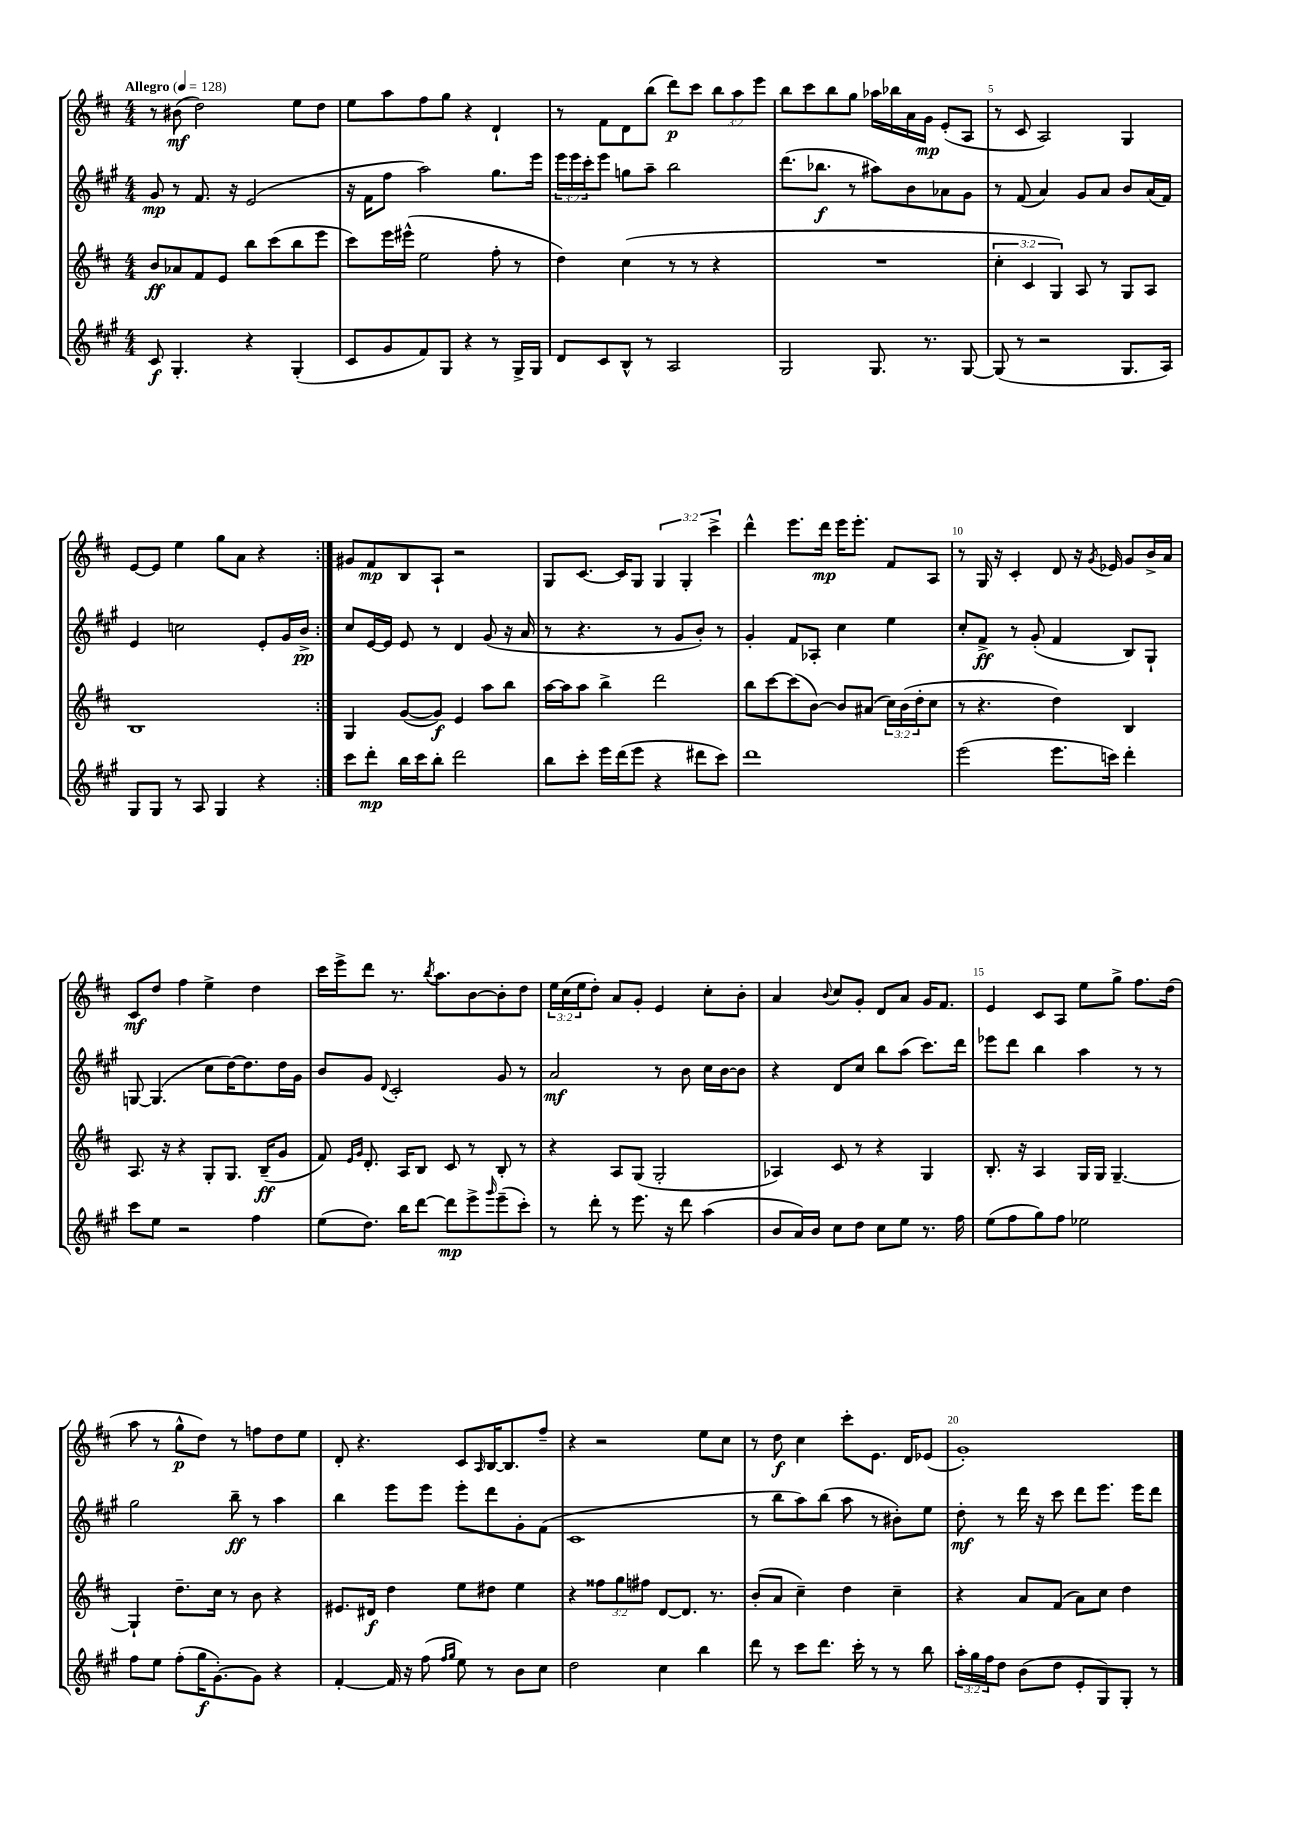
<<
\new StaffGroup <<
\new Staff = "s0" {
    \clef treble \key d \major \numericTimeSignature \time 4/4 \override Staff.TupletNumber.text = #tuplet-number::calc-fraction-text \tempo "Allegro" 4 = 128
    \repeat volta 2 { r8 bis'8\mf( d''2) e''8 d''8 |
    e''8 a''8 fis''8 g''8 r4 d'4-! |
    r8 fis'8 d'8 b''8( d'''8\p) cis'''8 \tuplet 3/2 { b''8 a''8 e'''8 } |
    b''8 cis'''8 b''8 g''8 aes''16 bes''16 a'16 g'16\mp e'8-.( a8 |
    r8 cis'8 a2) g4 |
    e'8~ e'8 e''4 g''8 a'8 r4 | }
    gis'8 fis'8\mp b8 a8-! r2 |
    g8 cis'8.~ cis'16 g8 \tuplet 3/2 { g4 g4-. cis'''4-> } |
    d'''4-^ e'''8. d'''16\mp e'''16 e'''8.-. fis'8 a8 |
    r8 g16 r16 cis'4-. d'8 r16 \acciaccatura { g'8 } ees'16 g'8 b'16-> a'16 |
    cis'8\mf d''8 fis''4 e''4-> d''4 |
    cis'''16 e'''16-> d'''8 r8. \acciaccatura { b''8 } a''8. b'8~ b'8-. d''8 |
    \tuplet 3/2 { e''16 cis''16( e''16 } d''8-.) a'8 g'8-. e'4 cis''8-. b'8-. |
    a'4 \appoggiatura { b'8 } cis''8 g'8-. d'8 a'8 g'16 fis'8. |
    e'4 cis'8 a8 e''8 g''8-> fis''8. d''16( |
    a''8 r8 g''8-^\p d''8) r8 f''8 d''8 e''8 |
    d'8-. r4. cis'8 \grace { a16 } b16~ b8. fis''8-- |
    r4 r2 e''8 cis''8 |
    r8 d''8\f cis''4 cis'''8-. e'8. d'16 ees'8( |
    g'1-.) \bar "|." |
}
\new Staff = "s1" {
    \clef treble \key a \major \numericTimeSignature \time 4/4 \override Staff.TupletNumber.text = #tuplet-number::calc-fraction-text
    \repeat volta 2 { gis'8\mp r8 fis'8. r16 e'2( |
    r16 fis'16 fis''8 a''2) gis''8. e'''16 |
    \tuplet 3/2 { e'''16 e'''16 cis'''16-. } e'''8 g''8 a''8-- b''2 |
    d'''8.( bes''8.\f r8 ais''8) b'8 aes'8 gis'8 |
    r8 fis'8( a'4) gis'8 a'8 b'8 a'16( fis'16) |
    e'4 c''2 e'8-. gis'16 b'16->\pp | }
    cis''8 e'16~ e'16 e'8 r8 d'4 gis'8( r16 a'16 |
    r8 r4. r8 gis'8 b'8-.) r8 |
    gis'4-. fis'8 aes8-. cis''4 e''4 |
    cis''8-. fis'8->\ff r8 gis'8-.( fis'4 b8) gis8-! |
    g8~ g4.( cis''8 d''16~) d''8. d''16 gis'16 |
    b'8 gis'8 \appoggiatura { d'8 } cis'2-. gis'8 r8 |
    a'2\mf r8 b'8 cis''16 b'16~ b'8 |
    r4 d'8 cis''8 b''8 a''8( cis'''8.) d'''16 |
    ees'''8 d'''8 b''4 a''4 r8 r8 |
    gis''2 b''8--\ff r8 a''4 |
    b''4 e'''8 e'''8 e'''8-. d'''8 gis'8-. fis'8( |
    cis'1 |
    r8 b''8 a''8) b''8( a''8 r8 bis'8-.) e''8 |
    d''8-.\mf r8 d'''16 r16 cis'''8 d'''8 e'''8. e'''16 d'''8 \bar "|." |
}
\new Staff = "s2" {
    \clef treble \key d \major \numericTimeSignature \time 4/4 \override Staff.TupletNumber.text = #tuplet-number::calc-fraction-text
    \repeat volta 2 { b'8\ff aes'8 fis'8 e'8 b''8 cis'''8( b''8 e'''8 |
    cis'''8) e'''16 eis'''16-^( e''2 fis''8-. r8 |
    d''4) cis''4( r8 r8 r4 |
    R1 |
    \tuplet 3/2 { cis''4-. cis'4 g4) } a8 r8 g8 a8 |
    b1 | }
    g4 g'8~( g'8\f) e'4 a''8 b''8 |
    a''16~ a''16 a''8 b''4-> d'''2 |
    b''8 cis'''8~ cis'''8( b'8~) b'8 ais'8( \tuplet 3/2 { cis''16) b'16( d''16-. } cis''8 |
    r8 r4. d''4) b4 |
    a8. r16 r4 g8-. g8. b16--\ff( g'8 |
    fis'8) \grace { e'16 g'16 } d'8.-. a16 b8 cis'8 r8 b8-. r8 |
    r4 a8 g8( g2-. |
    aes4) cis'8 r8 r4 g4 |
    b8.-. r16 a4 g16 g16 g4.~-- |
    g4-! d''8.-- cis''16 r8 b'8 r4 |
    eis'8. dis'16\f d''4 e''8 dis''8 e''4 |
    r4 \tuplet 3/2 { fisis''8 g''8 fis''8 } d'8~ d'8. r8. |
    b'8-.( a'8 cis''4--) d''4 cis''4-- |
    r4 a'8 fis'8( a'8) cis''8 d''4 \bar "|." |
}
\new Staff = "s3" {
    \clef treble \key a \major \numericTimeSignature \time 4/4 \override Staff.TupletNumber.text = #tuplet-number::calc-fraction-text
    \repeat volta 2 { cis'8\f gis4.-. r4 gis4-.( |
    cis'8 gis'8 fis'8) gis8 r4 r8 gis16-> gis16 |
    d'8 cis'8 b8-^ r8 a2 |
    gis2 gis8. r8. gis8~ |
    gis8( r8 r2 gis8. a16) |
    gis8 gis8 r8 a8 gis4 r4 | }
    cis'''8 d'''8-.\mp b''16 cis'''16 b''8-. d'''2 |
    b''8 cis'''8-. e'''16 d'''16( e'''8 r4 dis'''8 cis'''8) |
    d'''1 |
    e'''2( e'''8. c'''16) d'''4-. |
    cis'''8 e''8 r2 fis''4 |
    e''8( d''8.) b''16 d'''8~ d'''8\mp e'''8-> \grace { gis'''16 } e'''8--( cis'''8-.) |
    r8 d'''8-. r8 e'''8. r16 d'''8 a''4( |
    b'8 a'16) b'16 cis''8 d''8 cis''8 e''8 r8. fis''16 |
    e''8( fis''8 gis''8) fis''8 ees''2 |
    fis''8 e''8 fis''8-.( gis''16\f gis'8.~-.) gis'8 r4 |
    fis'4~-. fis'16 r16 fis''8( \grace { fis''16 gis''16 } e''8) r8 b'8 cis''8 |
    d''2 cis''4 b''4 |
    d'''8 r8 cis'''8 d'''8. cis'''16-. r8 r8 b''8 |
    \tuplet 3/2 { a''16-. gis''16 fis''16 } d''8 b'8( d''8 e'8-. gis8) gis8-. r8 \bar "|." |
}
>>
>>
\layout { \context { \Score \override BarNumber.break-visibility = ##(#f #t #t) barNumberVisibility = #(every-nth-bar-number-visible 5) } }
